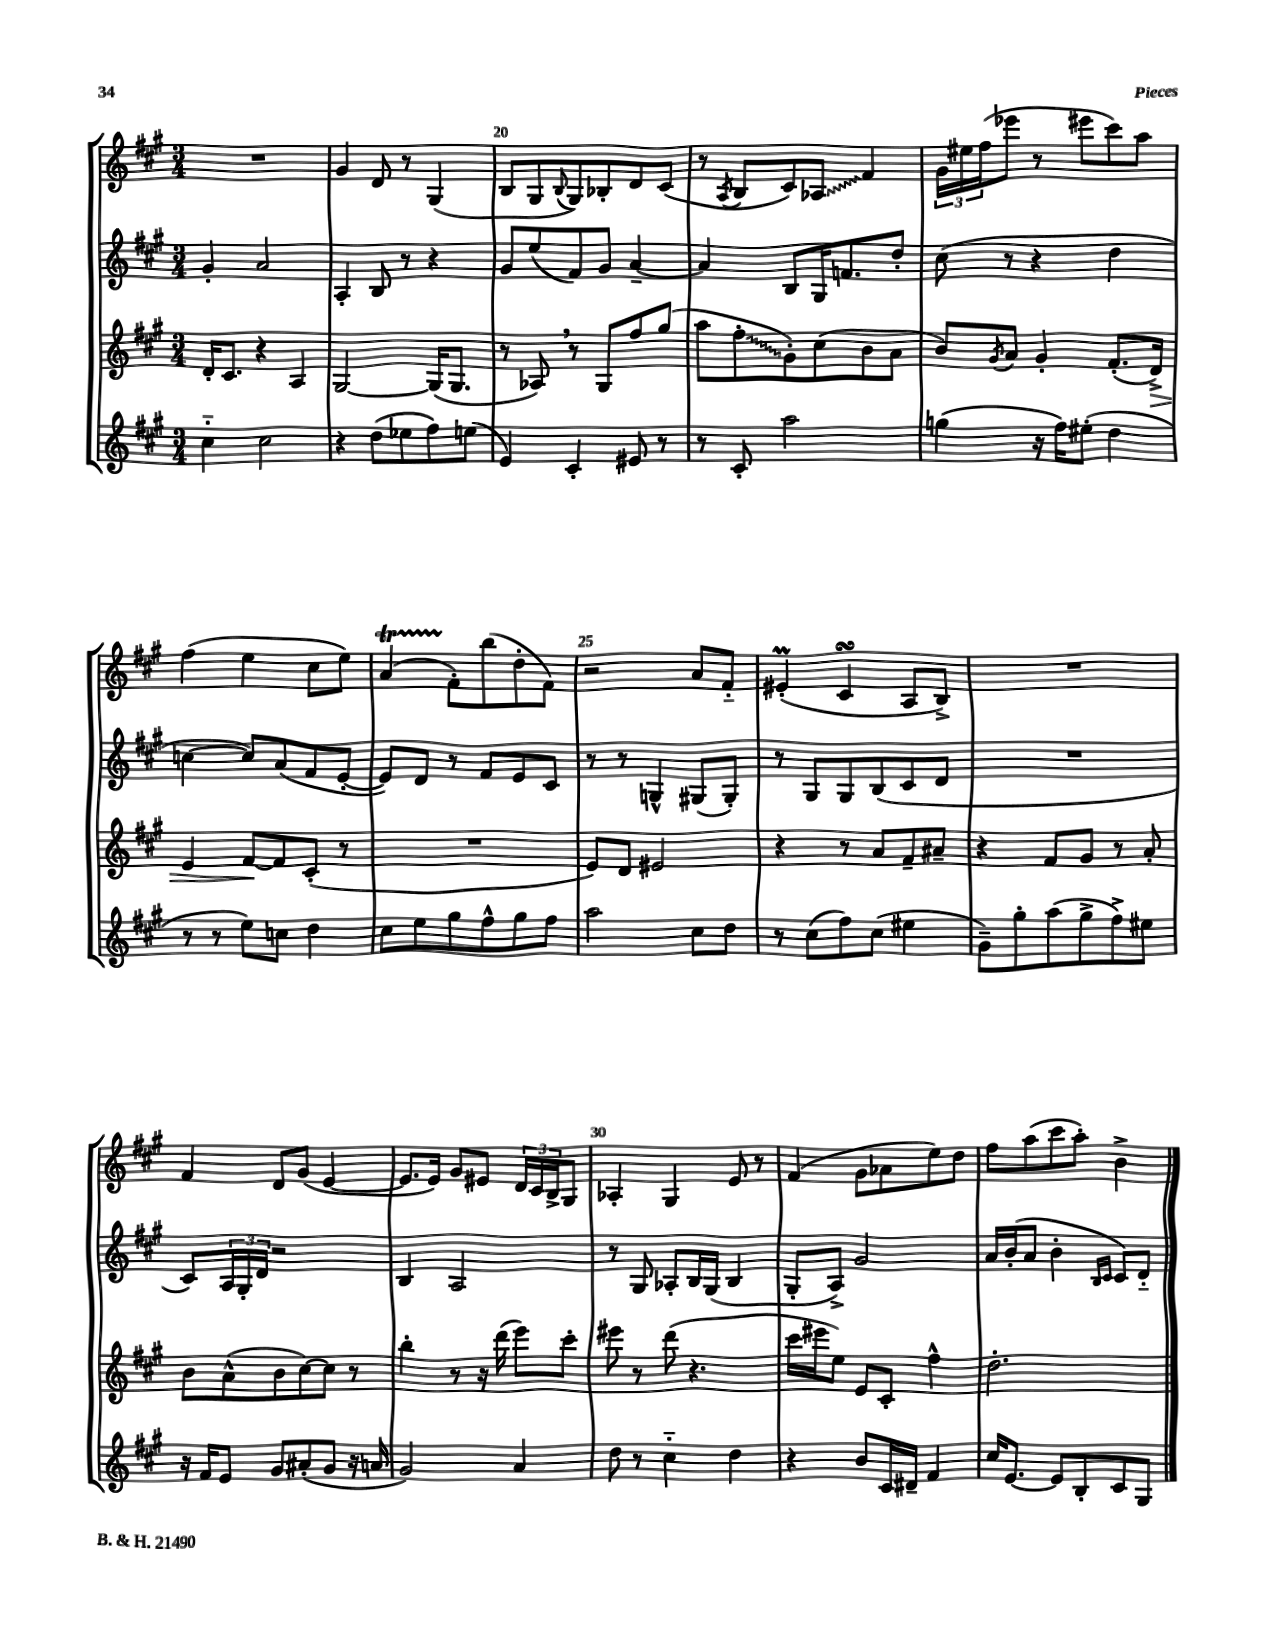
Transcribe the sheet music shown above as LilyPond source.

<<
\new StaffGroup <<
\new Staff = "s0" {
    \clef treble \key a \major \numericTimeSignature \time 3/4
    R2. |
    gis'4 d'8 r8 gis4( |
    b8 gis8 \appoggiatura { b8 } gis8) bes8-. d'8 cis'8( |
    r8 \acciaccatura { a8 } b8 cis'8) \once \override Glissando.style = #'zigzag aes8\glissando fis'4 |
    \tuplet 3/2 { gis'16 eis''16 fis''16( } ees'''8 r8 eis'''8 cis'''8) a''8 |
    fis''4( e''4 cis''8 e''8) |
    a'4\startTrillSpan( fis'8-.\stopTrillSpan) b''8( d''8-. fis'8) |
    r2 a'8 fis'8-_ |
    eis'4-.\prall( cis'4\turn a8 b8->) |
    R2. |
    fis'4 d'8 gis'8( e'4~ |
    e'8. e'16) gis'8 eis'8 \tuplet 3/2 { d'16 cis'16 b16-> } gis8 |
    aes4-. gis4 e'8 r8 |
    fis'4( gis'8 aes'8 e''8) d''8 |
    fis''8 a''8( cis'''8 a''8-.) b'4-> \bar "|." |
}
\new Staff = "s1" {
    \clef treble \key a \major \numericTimeSignature \time 3/4
    gis'4-. a'2 |
    a4-. b8 r8 r4 |
    gis'8 e''8( fis'8) gis'8 a'4~-- |
    a'4 b8 gis16 f'8. d''8-. |
    cis''8( r8 r4 d''4 |
    c''4~ c''8) a'8( fis'8 e'8~-. |
    e'8) d'8 r8 fis'8 e'8 cis'8 |
    r8 r8 g4-^ gis8( gis8-.) |
    r8 gis8 gis8 b8( cis'8 d'8 |
    R2. |
    cis'8) \tuplet 3/2 { a16 gis16-. d'16 } r2 |
    b4 a2 |
    r8 gis8 aes8-. b16 gis16( b4 |
    gis8-. a8->) gis'2 |
    a'16 b'16-.( a'8 b'4-. \grace { b16 cis'16 } cis'8) d'8-_ \bar "|." |
}
\new Staff = "s2" {
    \clef treble \key a \major \numericTimeSignature \time 3/4
    d'16-. cis'8. r4 a4 |
    gis2~ gis16( gis8. |
    r8 aes8) \breathe r8 gis8 fis''8 gis''8( |
    a''8 \once \override Glissando.style = #'zigzag fis''8-.\glissando gis'8-.) cis''8( b'8 a'8 |
    b'8) \acciaccatura { gis'8 } a'8 gis'4-. fis'8.-.( d'16->\>) |
    e'4 fis'8~\! fis'8 cis'8-.( r8 |
    R2. |
    e'8) d'8 eis'2 |
    r4 r8 a'8 fis'8-- ais'8-- |
    r4 fis'8 gis'8 r8 a'8-. |
    b'8 a'8-^( b'8 cis''8~) cis''8 r8 |
    b''4-. r8 r16 d'''16( e'''8) cis'''8-. |
    eis'''8 r8 d'''8( r4. |
    cis'''16 eis'''16 e''8) e'8 cis'8-. fis''4-^ |
    d''2.-. \bar "|." |
}
\new Staff = "s3" {
    \clef treble \key a \major \numericTimeSignature \time 3/4
    cis''4-_ cis''2 |
    r4 d''8( ees''8 fis''8) e''8( |
    e'4) cis'4-. eis'8 r8 |
    r8 cis'8-. a''2 |
    g''4( r16 fis''16) eis''8-.( d''4 |
    r8 r8 e''8) c''8 d''4 |
    cis''8 e''8 gis''8 fis''8-^ gis''8 fis''8 |
    a''2 cis''8 d''8 |
    r8 cis''8( fis''8) cis''8( eis''4 |
    gis'8--) gis''8-. a''8( gis''8-> fis''8->) eis''8 |
    r16 fis'16 e'8 gis'8 ais'8-.( gis'8 r16 a'16 |
    gis'2) a'4 |
    d''8 r8 cis''4-_ d''4 |
    r4 b'8 cis'16 dis'16-- fis'4 |
    cis''16 e'8.~ e'8 b8-. cis'8 gis8 \bar "|." |
}
>>
>>
\layout { \context { \Score currentBarNumber = #18 \override BarNumber.break-visibility = ##(#f #t #t) barNumberVisibility = #(every-nth-bar-number-visible 5) } }
